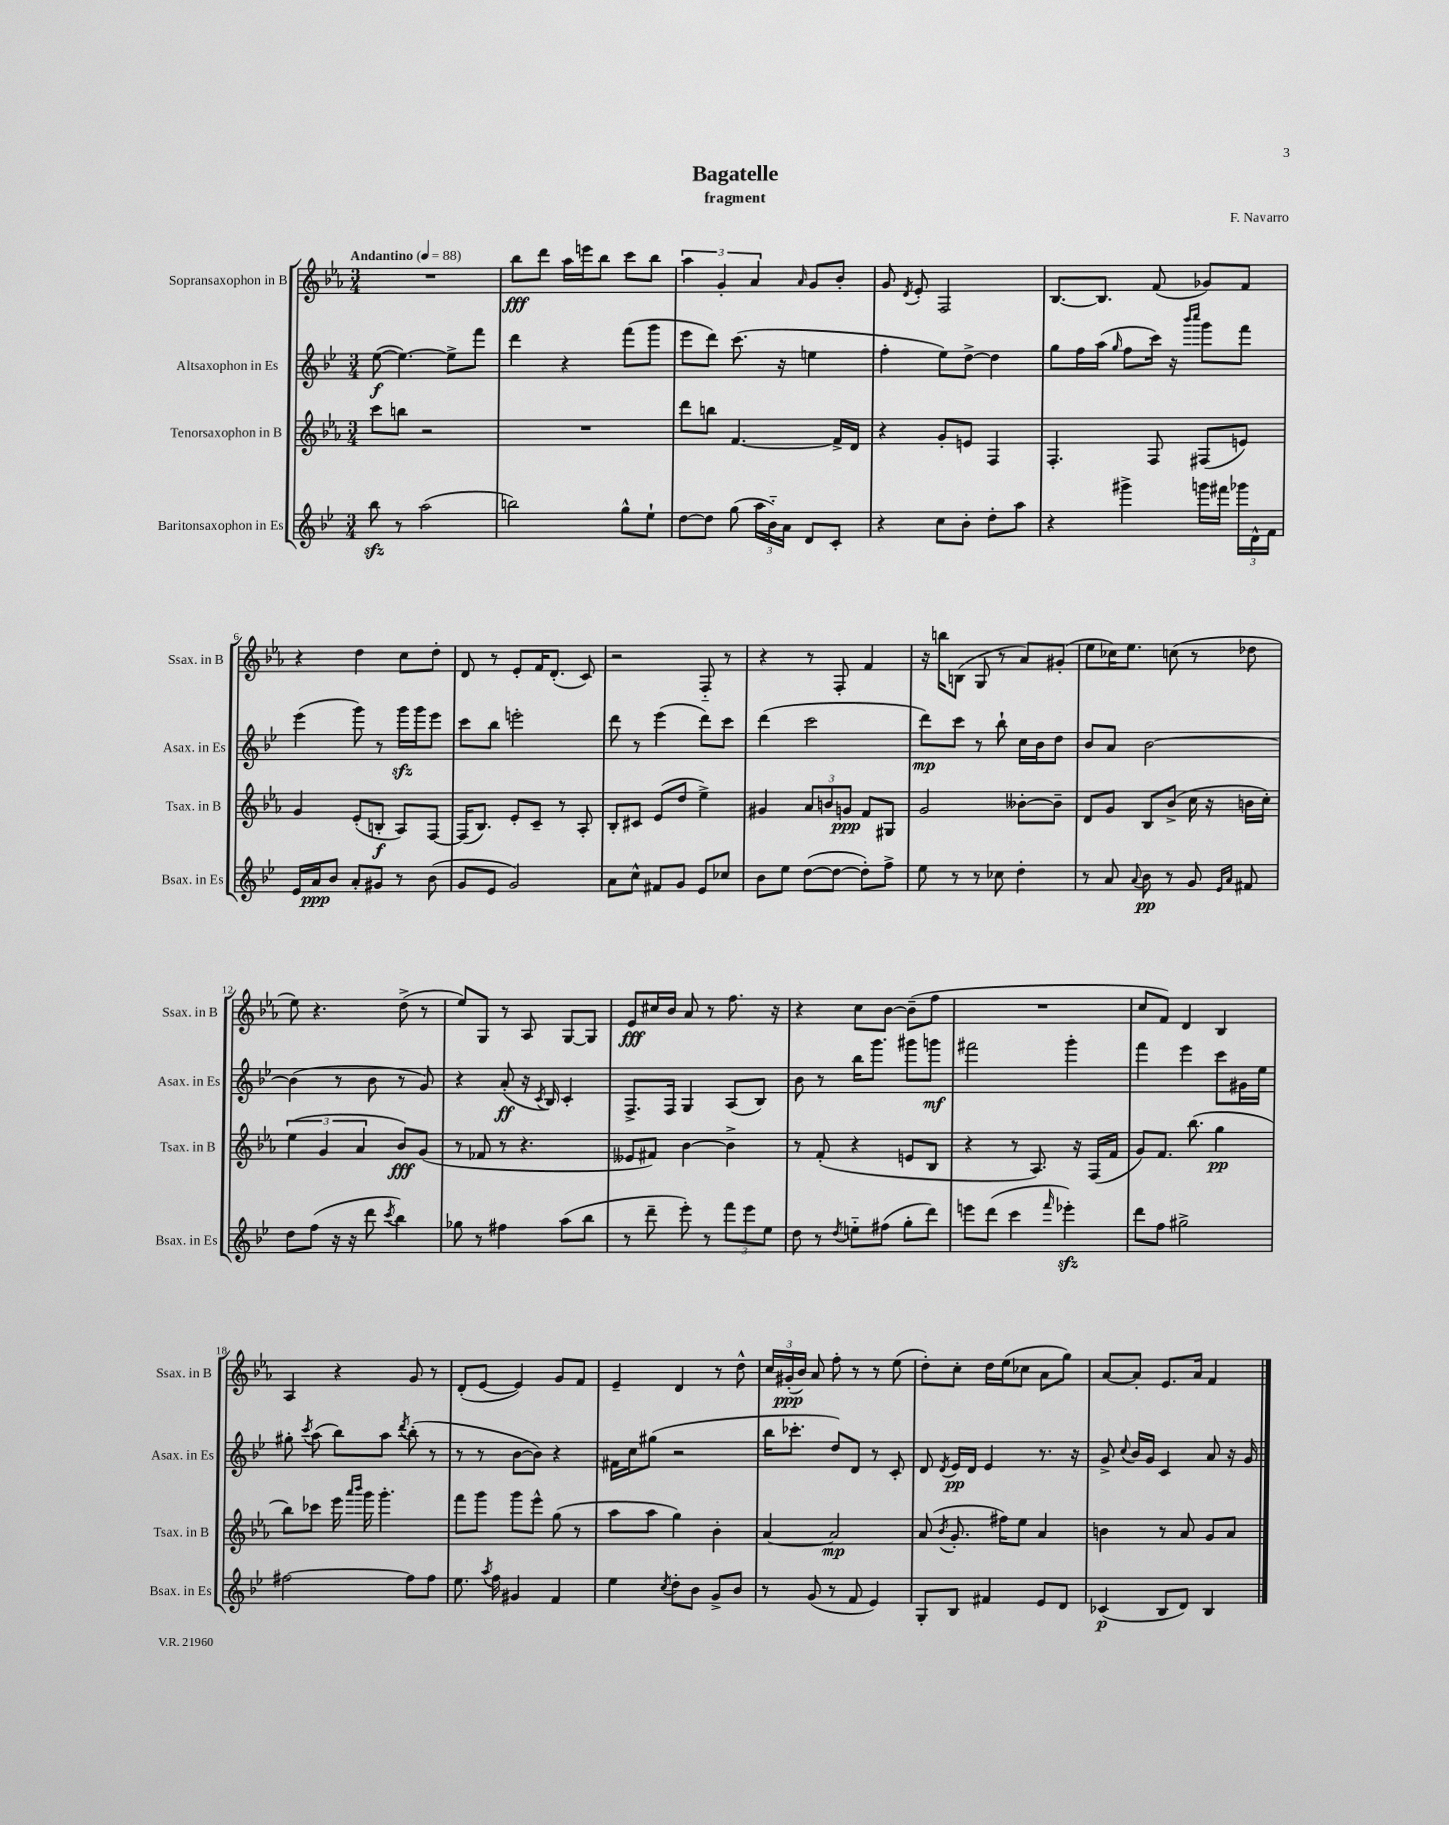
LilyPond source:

\header { title = "Bagatelle" composer = "F. Navarro" subtitle = "fragment" }
<<
\new StaffGroup <<
\new Staff = "s0" \with { instrumentName = "Sopransaxophon in B" shortInstrumentName = "Ssax. in B" } {
    \clef treble \key ees \major \numericTimeSignature \time 3/4 \tempo "Andantino" 4 = 88
    \autoBeamOff R2. |
    bes''8[\fff d'''8] aes''16[ e'''16 bes''8] c'''8[ bes''8] |
    \tuplet 3/2 { aes''4 g'4-. aes'4 } \grace { aes'16 } g'8[ bes'8]-. |
    g'8 \acciaccatura { d'8 } ees'8-. f2 |
    bes8.[~ bes8.] f'8( ges'8[) f'8] |
    r4 d''4 c''8[ d''8]-. |
    d'8 r8 ees'8[-. f'16 d'8.]-.( c'8) |
    r2 f8-_ r8 |
    r4 r8 f8-. f'4 |
    r16 b''16[ b8]( g8 r8 aes'8[) gis'8]-.( |
    ees''8[ ces''16) ees''8.] c''8( r8 des''8 |
    ees''8) r4. d''8->( r8 |
    ees''8[) g8] r8 aes8 g8[~ g8] |
    ees'8[\fff cis''16 bes'16] aes'8 r8 f''8. r16 |
    r4 c''8[ bes'8]~ bes'8[--( f''8] |
    R2. |
    c''8[ f'8]) d'4 bes4 |
    aes4 r4 g'8 r8 |
    d'8[-.( ees'8]~ ees'4) g'8[ f'8] |
    ees'4-- d'4 r8 d''8-^ |
    \tuplet 3/2 { c''16[ gis'16-.\ppp( bes'16]) } aes'8 f''8-. r8 r8 ees''8( |
    d''8[-.) c''8]-. d''16[ ees''16( ces''8] aes'8[ g''8]) |
    aes'8[~ aes'8]-. ees'8.[ aes'16] f'4 \bar "|." |
}
\new Staff = "s1" \with { instrumentName = "Altsaxophon in Es" shortInstrumentName = "Asax. in Es" } {
    \clef treble \key bes \major \numericTimeSignature \time 3/4
    \autoBeamOff ees''8~\f( ees''4.~) ees''8[-> f'''8] |
    d'''4 r4 f'''8[( g'''8] |
    ees'''8[ d'''8]) c'''8.( r16 e''4 |
    f''4-. ees''8[) d''8]~-> d''4 |
    g''8[ f''16 a''16]( \grace { g''16 } f''8[ c'''16]) r16 \grace { bes'''16[ c''''16] } g'''8[ f'''8] |
    ees'''4( g'''8) r8 g'''16[\sfz g'''16 ees'''8] |
    c'''8[ bes''8] e'''2-. |
    d'''8 r8 ees'''4( d'''8[) c'''8] |
    d'''4( c'''2 |
    d'''8[\mp) c'''8] r8 bes''8-! c''16[ bes'16 d''8] |
    bes'8[ a'8] bes'2~ |
    bes'4( r8 bes'8 r8 g'8) |
    r4 a'8-.\ff( r16 \acciaccatura { c'8 } bes16) c'4-. |
    f8.[-> f16] g4 a8[( bes8]) |
    bes'8 r8 bes''16[ g'''8.] gis'''8[ g'''8]\mf |
    fis'''2 g'''4-. |
    f'''4 ees'''4 c'''8[ gis'16 ees''16] |
    gis''8-. \acciaccatura { c'''8 } a''8( bes''8[) a''8] \acciaccatura { d'''8 } bes''8-.( r8 |
    r8 r8 bes'8[~ bes'8]) r4 |
    fis'16[ c''16 gis''8]( r2 |
    bes''16[ ces'''8.]-. d''8[) d'8] r8 c'8-. |
    d'8 \acciaccatura { d'8 } ees'16[\pp d'16] ees'4 r8. r16 |
    g'8-> \appoggiatura { c''8 } bes'16[ g'16] c'4 a'8 r16 g'16 \bar "|." |
}
\new Staff = "s2" \with { instrumentName = "Tenorsaxophon in B" shortInstrumentName = "Tsax. in B" } {
    \clef treble \key ees \major \numericTimeSignature \time 3/4
    \autoBeamOff c'''8[ b''8] r2 |
    R2. |
    d'''8[ b''8] f'4.~ f'16[-> d'16] |
    r4 g'8[-. e'8] f4 |
    f4.-. f8 fis8[( e'8]) |
    g'4 ees'8[-.( b8]-.\f aes8[) f8]~ |
    f16[( bes8.]) ees'8[-. c'8]-- r8 aes8-. |
    bes8[-. cis'8] ees'8[( d''8] ees''4->) |
    gis'4 \tuplet 3/2 { aes'8[ b'8 g'8]\ppp } f'8[ gis8] |
    g'2 beses'8[~-. beses'8]-- |
    d'8[ g'8] bes8[ bes'8]->( c''16 r16 b'16[ c''16]-.) |
    \tuplet 3/2 { ees''4( g'4 aes'4 } bes'8[\fff) g'8]( |
    r8 fes'8 r8 r4. |
    eeses'8[ fis'8]) bes'4~ bes'4-> |
    r8 f'8-.( r4 e'8[ bes8] |
    r4 r8 aes8.) r16 f16[( f'16] |
    g'8[) f'8.] bes''8.( g''4\pp |
    bes''8[) ces'''8] ees'''16 \grace { aes'''16[ bes'''16] } g'''16 g'''4.-. |
    f'''8[ g'''8] g'''8[ ees'''8]-^ g''8( r8 |
    aes''8[ aes''8] g''4) bes'4-. |
    aes'4~ aes'2\mp |
    aes'8( \acciaccatura { bes'8 } g'8.-. fis''16[) ees''8] aes'4 |
    b'4 r8 aes'8 g'8[ aes'8] \bar "|." |
}
\new Staff = "s3" \with { instrumentName = "Baritonsaxophon in Es" shortInstrumentName = "Bsax. in Es" } {
    \clef treble \key bes \major \numericTimeSignature \time 3/4
    \autoBeamOff bes''8\sfz r8 a''2( |
    b''2) g''8[-^ ees''8]-! |
    d''8[~ d''8] g''8( \tuplet 3/2 { a''16[ bes'16-_) a'16] } d'8[ c'8]-. |
    r4 c''8[ bes'8]-. d''8[-. a''8] |
    r4 gis'''4-> g'''16[ fis'''16] \tuplet 3/2 { ges'''16[ d'16-^ f'16] } |
    ees'16[ a'16\ppp bes'8] a'8[-. gis'8] r8 bes'8( |
    g'8[ ees'8] g'2) |
    a'8[ c''8]-^ fis'8[ g'8] ees'8[ ces''8] |
    bes'8[ ees''8] d''8[~( d''8]~ d''8[-.) f''8]-> |
    ees''8 r8 r8 ces''8 d''4-. |
    r8 a'8 \appoggiatura { a'8 } bes'8\pp r8 g'8 \grace { ees'16[ a'16] } fis'8 |
    d''8[ f''8]( r16 r16 d'''8 \acciaccatura { c'''8 } bes''4) |
    ges''8 r8 fis''4 a''8[( bes''8] |
    r8 d'''8-- ees'''8-.) r8 \tuplet 3/2 { f'''8[ ees'''8 ees''8] } |
    d''8 r8 \acciaccatura { d''8 } e''8[-_ fis''8]( g''8[-. d'''8]) |
    e'''8[ d'''8]( c'''4 \grace { f'''16 } ees'''4-.\sfz) |
    d'''8[ f''8] gis''2-> |
    fis''2~ fis''8[ fis''8] |
    ees''8. \acciaccatura { a''8 } f''16 gis'4 f'4 |
    ees''4 \acciaccatura { c''8 } d''8[-. bes'8] g'8[-> bes'8] |
    r8 g'8( r8 f'8 ees'4) |
    g8[-. bes8] fis'4 ees'8[ d'8] |
    ces'4\p( bes8[ d'8]) bes4 \bar "|." |
}
>>
>>
